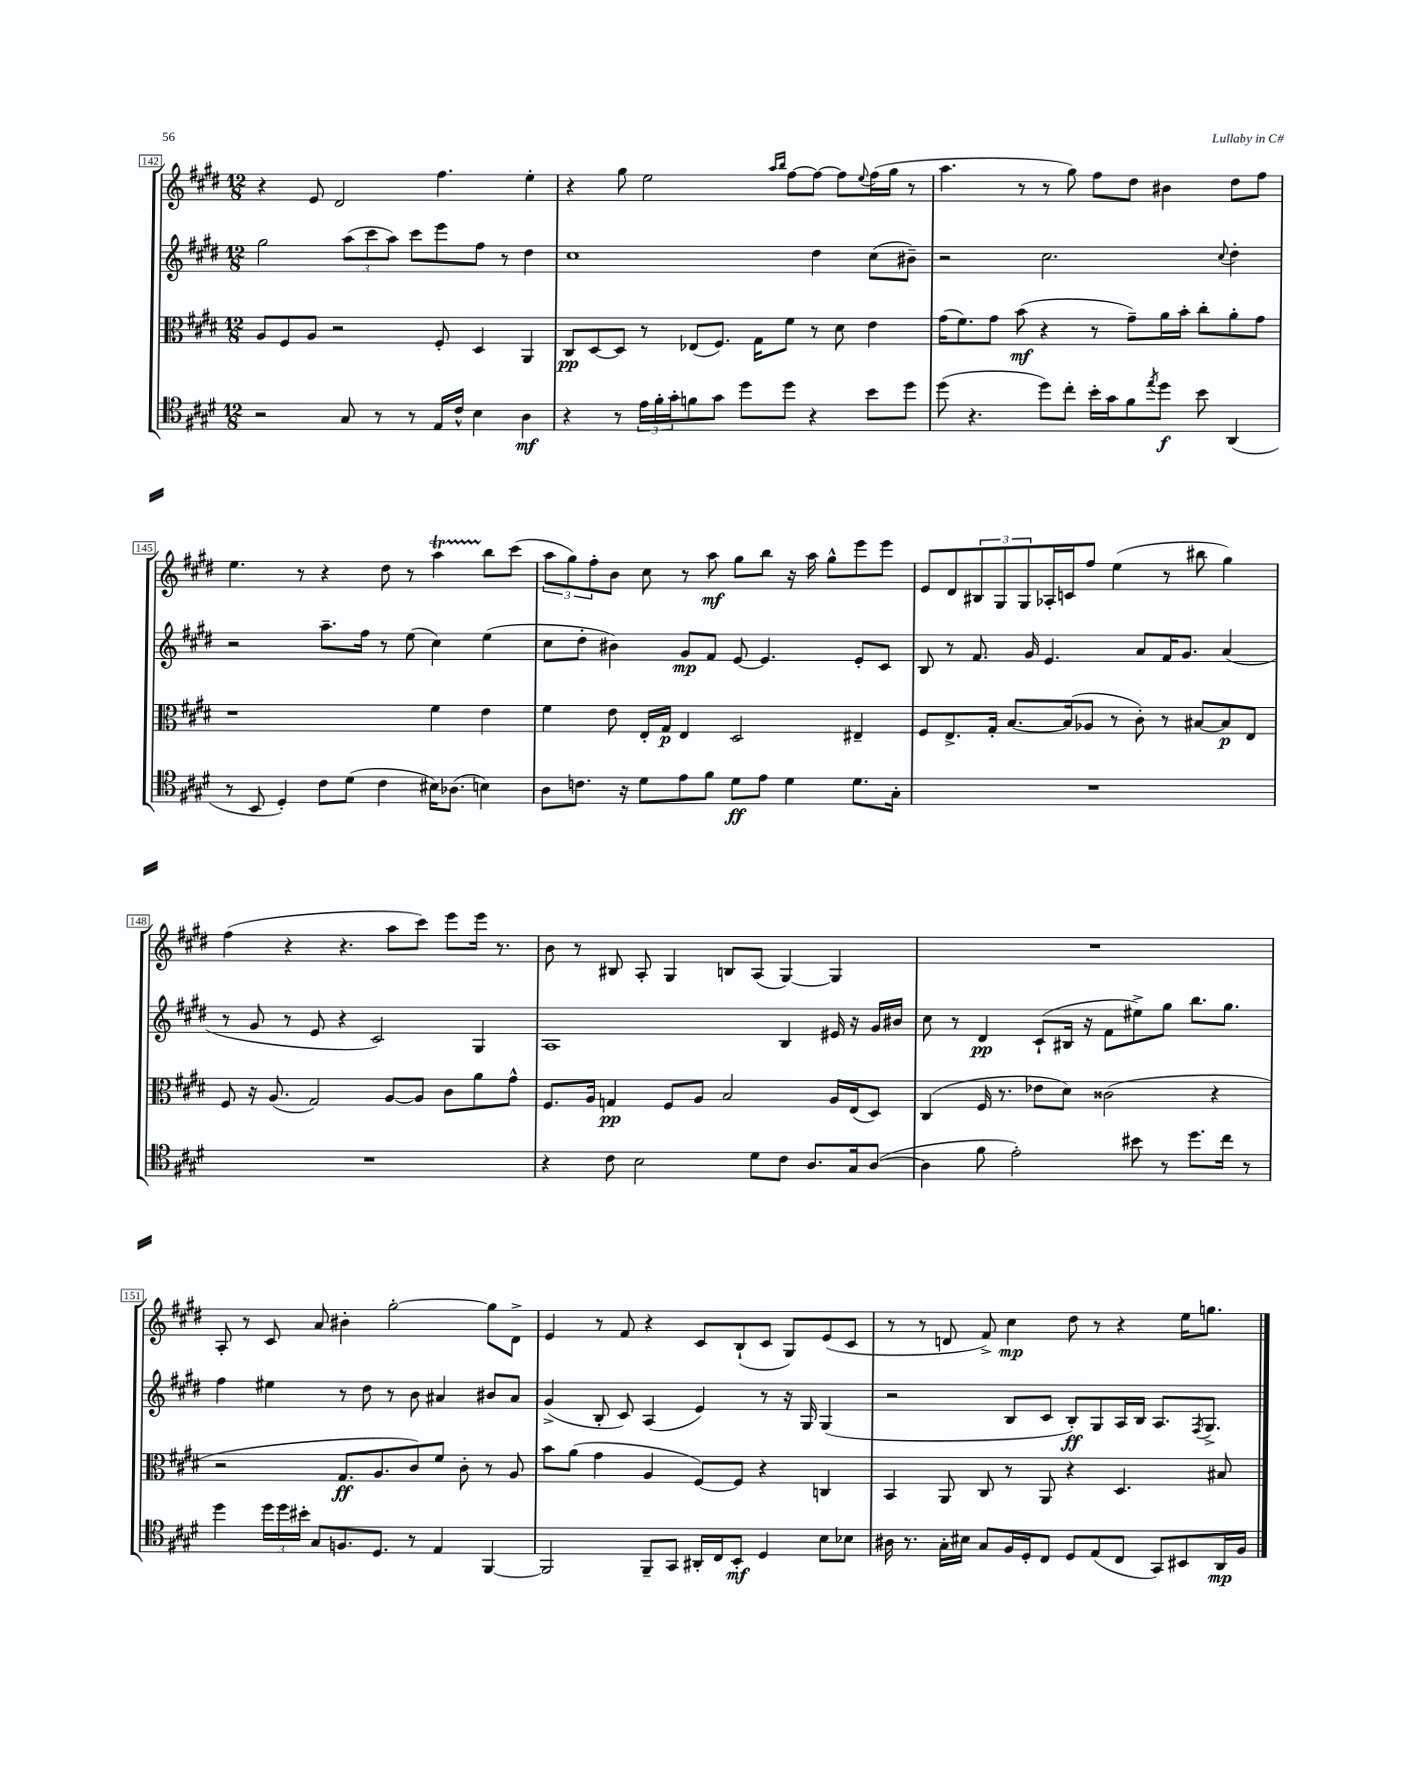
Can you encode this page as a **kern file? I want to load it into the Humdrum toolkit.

**kern	**kern	**kern	**kern
*staff4	*staff3	*staff2	*staff1
*clefC4	*clefC3	*clefG2	*clefG2
*k[f#c#g#d#]	*k[f#c#g#d#]	*k[f#c#g#d#]	*k[f#c#g#d#]
*M12/8	*M12/8	*M12/8	*M12/8
2r	8A	2gg#	4r
.	8F#	.	.
.	8A	.	8e
.	2r	.	2d#
8G#	.	(12aa	.
.	.	12ccc#	.
8r	.	.	.
.	.	12aa)	.
8r	.	8ccc#	.
16E	8F#'	8eee	4.ff#
16c#^^	.	.	.
4B	4D#	8ff#	.
.	.	8r	.
4A	4AA	4dd#	4ee'
=	=	=	=
4r	8C#	1cc#	4r
.	[8D#	.	.
8r	8D#]	.	8gg#
24e	8r	.	2ee
24f#'	.	.	.
24g#'	.	.	.
8f	(8E-	.	.
8g#	8.F#)	.	.
8dd#	.	.	.
.	16G#	.	.
.	.	.	16qqaa
.	.	.	16qqbb
8dd#	8f#	.	[8ff#
4r	8r	4dd#	8ff#_
.	8d#	.	8ff#]
.	.	.	8qqee
8b	4e	(8cc#	(16ff#
.	.	.	16gg#
8dd#	.	8b#~)	8r
=	=	=	=
(8dd#	(16g#	2r	4.aa
.	8.f#)	.	.
4.r	.	.	.
.	8g#	.	.
.	(8b	.	8r
8dd#)	4r	2.cc#	8r
8cc#'	.	.	8gg#)
16b'	8r	.	8ff#
16g#	.	.	.
8f#	8g#~)	.	8dd#
8qee	.	.	.
8dd#	16a	.	4b#
.	16b'	.	.
8b	8cc#'	.	.
.	.	8qqcc#	.
(4AA	8a'	4dd#'	8dd#
.	8g#	.	8ff#
=	=	=	=
8r	1r	2r	4.ee
8BB	.	.	.
4D#')	.	.	.
.	.	.	8r
8c#	.	8.aa~	4r
(8d#	.	.	.
.	.	16ff#	.
4c#	.	8r	8dd#
.	.	(8ee	8r
16B#)	4f#	4cc#)	4aa
(8.A-	.	.	.
4B)	4e	(4ee	8bb
.	.	.	(8ccc#
=	=	=	=
8A	4f#	8cc#	12aa
.	.	.	12gg#)
8.c	.	8dd#'	.
.	.	.	12ff#'
.	8e	4b#)	8b
16r	.	.	.
8d#	16E'	.	8cc#
.	16G#	.	.
8e	4E	8g#	8r
8f#	.	8f#	8aa
8d#	2D#	[8e	8gg#
8e	.	4.e]	8bb
4d#	.	.	16r
.	.	.	16aa
.	.	.	8gg#^^
8.d#	4E#~	8e'	8eee
.	.	8c#	8eee
16G#'	.	.	.
=	=	=	=
1.r	8F#	8B	8e
.	8.E^	8r	8d#
.	.	8.f#	12B#
.	16G#'	.	.
.	.	.	12G#
.	[8.B	.	.
.	.	.	12G#
.	.	16g#	.
.	.	4.e	16A-'
.	(16B]	.	16c
.	8A-	.	8ff#
.	8r	.	(4ee
.	8c#')	8a	.
.	8r	16f#	8r
.	.	8.g#	.
.	[8B#	.	8bb#
.	8B#]	(4a	4gg#)
.	8E	.	.
=	=	=	=
1.r	8F#	8r	(4ff#
.	16r	8g#	.
.	(8.A	.	.
.	.	8r	4r
.	2G#)	8e	.
.	.	4r	4.r
.	.	2c#)	.
.	[8A	.	8aa
.	8A]	.	8ccc#)
.	8c#	.	8eee
.	8a	4G#	16eee
.	.	.	8.r
.	8g#^^	.	.
=	=	=	=
4r	8.F#	1A	8b
.	.	.	8r
.	16A	.	.
8c#	4G	.	8B#
2B	.	.	8A'
.	8F#	.	4G#
.	8A	.	.
.	2B	.	8B
8d#	.	.	(8A
8c#	.	4B	[4G#)
8.A	.	.	.
.	16A	16e#	4G#]
16G#	(16E	16r	.
([8A	8D#)	16g#	.
.	.	16b#	.
=	=	=	=
4A]	(4C#	8cc#	1.r
.	.	8r	.
8f#	16F#	4d#	.
.	8.r	.	.
2e')	.	.	.
.	8e-	(8c#`	.
.	8d#)	16B#	.
.	.	16r	.
.	(2c##	8f#	.
8b#	.	8ee#^)	.
8r	.	8gg#	.
8.dd#	.	8.bb	.
.	4r	.	.
16cc#	.	8.gg#	.
8r	.	.	.
=	=	=	=
4dd#	2r	4ff#	8A'
.	.	.	8r
24dd#	.	4ee#	8c#
24dd#	.	.	.
24b#'	.	.	.
8G#	.	.	8a
8.F	8.G#	8r	4b#'
.	.	8dd#	.
8.D#	8.A	.	.
.	.	8r	[2gg#'
8r	8c#)	8b	.
4E	8f#	4a#	.
.	8c#'	.	.
[4FF#	8r	8b#	8gg#]
.	8A	8a#	8d#^
=	=	=	=
2FF#]	8b	(4g#^	4e
.	(8a	.	.
.	4g#	8B'	8r
.	.	8c#)	8f#
8FF#~	4A	(4A	4r
8GG#	.	.	.
16AA#'	[8F#)	4e)	8c#
16C#	.	.	.
8BB'	8F#]	.	(8B`
4D#	4r	8r	8c#
.	.	16r	8G#)
.	.	16G#	.
8B	4C	(4G#	(8e
8B-	.	.	8c#
=	=	=	=
16A#	4BB	2r	8r
8.r	.	.	.
.	.	.	8r
16G#'	8AA	.	8d
16B#	.	.	.
8G#	8C#	.	8f#^)
16F#	8r	8B	4cc#
16D#'	.	.	.
8C#	8AA	8c#	.
8D#	4r	8B')	8dd#
(8E	.	8G#	8r
8C#	4.D#	16A	4r
.	.	16B	.
8GG#)	.	8.A	.
8BB#	.	.	16ee
.	.	8qF#	.
.	.	8.G#^	8.gg
16AA	8B#	.	.
16F#	.	.	.
==	==	==	==
*-	*-	*-	*-
